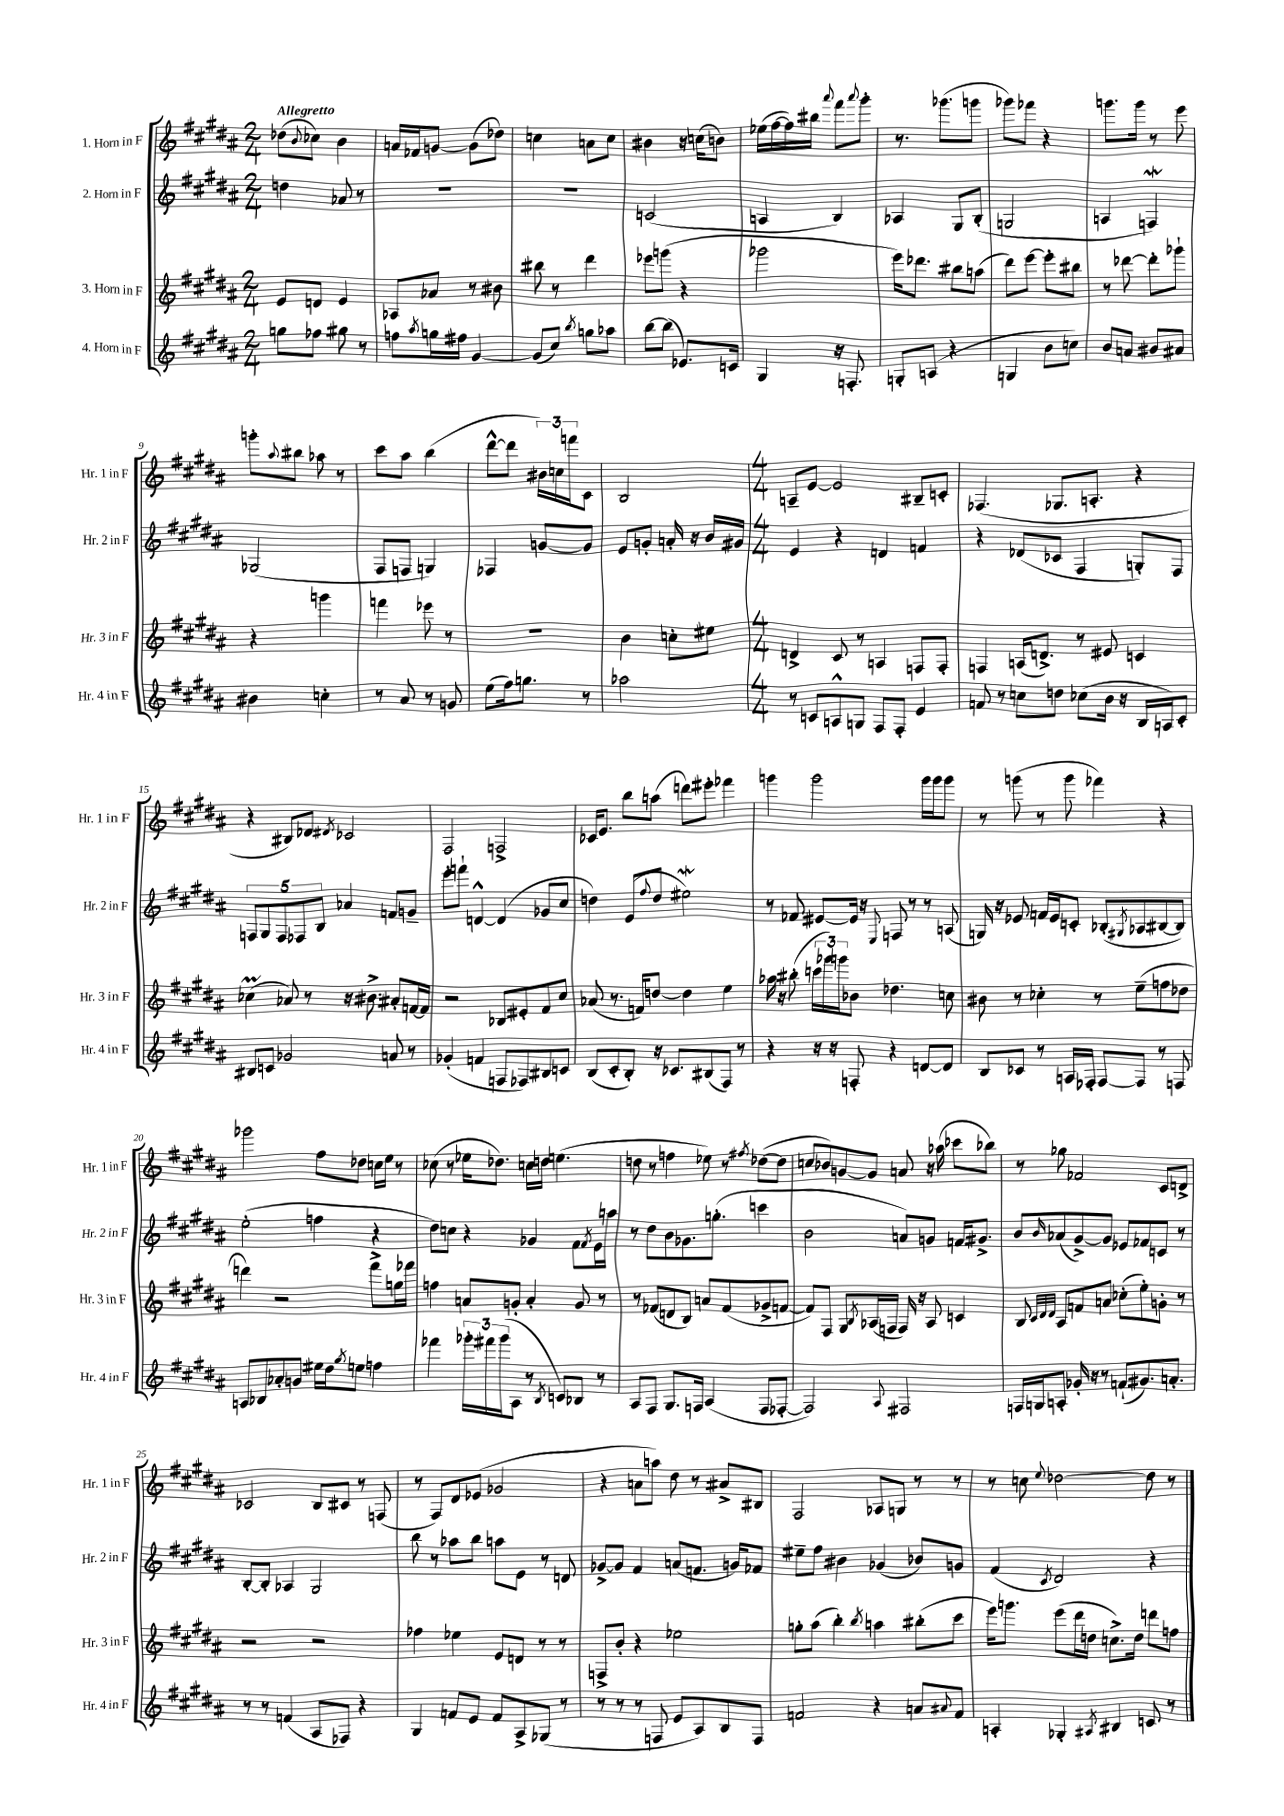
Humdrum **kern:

**kern	**kern	**kern	**kern
*staff4	*staff3	*staff2	*staff1
*clefG2	*clefG2	*clefG2	*clefG2
*k[f#c#g#d#a#]	*k[f#c#g#d#a#]	*k[f#c#g#d#a#]	*k[f#c#g#d#a#]
*M2/4	*M2/4	*M2/4	*M2/4
8gg	8e	4dd	(8dd-
.	.	.	8qqb
8ff-	8d	.	8cc-)
8gg#	4e	8a-	4b
8r	.	8r	.
=	=	=	=
8ff	8A-	2r	16a
.	.	.	16f-
8qaa#	.	.	.
16gg	8a-	.	[8g
16ff#	.	.	.
[4g#	8r	.	(8g]
.	8b#	.	8dd-)
=	=	=	=
(8g#]	8bb#	2r	4cc
8cc#)	8r	.	.
8qbb	.	.	.
8gg	4ddd#	.	8a
8aa-	.	.	8cc
=	=	=	=
[8bb	8eee-	(2c	4b#
(8bb]	(8ggg	.	.
8.e-)	4r	.	16r
.	.	.	(16cc
.	.	.	8b)
16c	.	.	.
=	=	=	=
4G#	2ggg-	4A	(16ee-
.	.	.	[16ff#
.	.	.	16ff#])
.	.	.	16bb#
.	.	.	8qqaaa#
16r	.	4B)	8fff#
8.F'	.	.	.
.	.	.	8qqaaa#
.	.	.	8ggg#'
=	=	=	=
8G'	16eee)	4A-	8.r
.	8.ddd-	.	.
(8A	.	.	.
.	.	.	(8.ggg-
4r	8bb#	8G#	.
.	(8aa	(8B'	8ggg
=	=	=	=
4G	8ddd#)	2G	8ggg-)
.	[8eee	.	8fff-
8b	8eee']	.	4r
8cc)	8bb#	.	.
=	=	=	=
8b	8r	4A	8.ggg
8a	[8ddd-	.	.
.	.	.	16ggg
8b#	8ddd-']	4F)	8r
8a#	8ggg-`	.	8eee
=	=	=	=
4b#	4r	(2G-	8ggg'
.	.	.	8qqaa#
.	.	.	8bb#
4cc'	4ggg	.	8aa-
.	.	.	8r
=	=	=	=
8r	4fff	8F#	8ccc#
8a#	.	8F	8aa#
8r	8eee-	4G)	(4bb
8g	8r	.	.
=	=	=	=
(8ee	2r	4F-	[8ddd#^^
16ff#)	.	.	8ddd#]
8.gg	.	.	.
.	.	[8g	24b#)
.	.	.	24cc
.	.	.	24fff
8r	.	8g]	8c#
=	=	=	=
2aa-	4b	8e	2B
.	.	8g'	.
.	8cc'	16a'	.
.	.	16r	.
.	8ee#	16b	.
.	.	16g#	.
=	=	=	=
*M4/4	*M4/4	*M4/4	*M4/4
8r	4d^	4e	8A~
8c	.	.	[8e
8A^^	8c#	4r	2e]
8G	8r	.	.
8F#	4A	4d	.
8F#'	.	.	.
4e	8F	4f	8B#~
.	8F'	.	8c'
=	=	=	=
8f	4F	4r	(4.F-
8r	.	.	.
8cc	(16A	(8d-	.
.	8.d^)	.	.
8dd	.	8c-	8.G-
(8cc-	8r	4F#	.
.	.	.	8.A'
16b	8e#	.	.
16r	.	.	.
16B	4c	8G')	4r
16A)	.	.	.
8c#'	.	8F#	.
=	=	=	=
8B#	(4cc-	10F	4r
.	.	10G#	.
8c	.	.	.
.	.	10F	.
2g-	8a-)	.	8B#)
.	.	10F-	.
.	8r	.	8d-
.	.	10B	.
.	.	.	8qd#
.	16r	4a-	2c-
.	8.b#^	.	.
8a	8a#'	8f	.
8r	[16f	8g~	.
.	16f]	.	.
=	=	=	=
(4g-'	2r	8eee'	2F#
.	.	8fff`	.
4f	.	[4d^^	.
8F	8B-	(4d]	2F^
8F-)	8e#'	.	.
8B#	8f#	8g-	.
8c	8cc#	8cc#	.
=	=	=	=
(8B	(8a-	4dd)	16c-
.	.	.	8.e
8c#'	8.r	.	.
8B')	.	(8e	8bb
.	16f)	.	.
.	.	8qqff#	.
16r	[8dd	8dd	(8aa
8.c-	.	.	.
.	4dd]	2ee#)	8ddd)
(8B#	.	.	8eee#'
8F#)	4ee	.	4fff-
8r	.	.	.
=	=	=	=
4r	16aa-	8r	4ggg
.	16r	.	.
.	(8bb#'	8f-	.
16r	24ccc	[8e#	2ggg
.	24ggg-)	.	.
16r	.	.	.
.	24ggg	.	.
8F'	8b-	16e#]	.
.	.	16r	.
.	.	8qqE	.
4r	4.dd-	8F	.
.	.	8r	.
[8d	.	8r	16ggg
.	.	.	16ggg
8d]	8cc	(8A	8ggg
=	=	=	=
8B	8b#	16G)	8r
.	.	16r	.
8c-	8r	8e-	(8ggg
8r	4cc-'	16f	8r
.	.	16e-	.
16A	.	8c'	8ggg
16F-'	.	.	.
[8F-	8r	(8B-'	4fff-)
.	.	8qG#	.
8F-]	(8ee~	8A-	.
8r	8ff	[8B#	4r
8F	8dd-	8B#])	.
=	=	=	=
8A	4ddd)	(2ee'	2ggg-
8B-	.	.	.
8a-'	2r	.	.
8g	.	.	.
16ee#	.	4ff	8ff#
16dd#	.	.	.
8qgg#	.	.	.
8ee	.	.	8dd-
4ff	8fff#^	4r	16cc
.	.	.	16ee
.	16gg	.	8r
.	16fff-	.	.
=	=	=	=
4fff-	4ff	8dd#)	(8cc-
.	.	8cc	8r
24ggg-'	8a	4r	16ee-
24fff#	.	.	.
.	.	.	8.dd-)
(24ggg-	.	.	.
8A#	8g'	.	.
8r	4a'	4g-	16cc
.	.	.	16dd
8qB	.	.	.
8c)	.	.	(4.ee
8B-	8g	8f#	.
.	.	8qf#	.
8r	8r	16e	.
.	.	16aa	.
=	=	=	=
8A#	8r	8r	8dd
8F#	(8f-	8dd#	8r
8.G#	8d	8b	4ff
.	8B)	8.g-	.
16F	.	.	.
(4A#	8a	.	8ee-)
.	.	(8.gg'	.
.	(8f-	.	8r
.	.	.	8qff#
8F	8g-^	4ccc	([8dd-
[8F-'	[8f	.	8dd-]
=	=	=	=
2F-])	8f])	2b	8cc
.	8F#	.	8b-)
.	8G#	.	[8g
.	8qB	.	.
.	(16A-	.	8g]
.	16F	.	.
8qqA#	.	.	.
2F#	16F)	8a)	8a
.	16r	.	.
.	8A-	8g	16r
.	.	.	(16aa-
.	4c	16f	8ccc-
.	.	8.g#^	.
.	.	.	8bb-)
=	=	=	=
16F	8B	8b	8r
16G	.	.	.
.	32qqc#	.	.
.	32qqd#	.	.
.	32qqd#	16qqb	.
8A'	8A#	(8a-	8gg-
16g-'	8f	[8g#^)	2f-
16r	.	.	.
8r	8a	8g#]	.
(8f`	(8cc-'	8e-	.
8.g#)	8ee')	8f-	.
.	8g'	8c	8c#
8.a'	.	.	.
.	8r	8r	8d^
=	=	=	=
8r	2r	[8B'	2c-
8r	.	8B']	.
(4f	.	4A-	.
8A#	2r	2G#	8B
8F-)	.	.	8c#
4r	.	.	8r
.	.	.	(8F
=	=	=	=
4G#	4ff-	8bb	8r
.	.	8r	8F#)
8f	4ee-	8aa-	8d#
8e	.	8bb	(8e-
8f	8e	8aa	2g-
8A#^	8d	8e	.
(8G-	8r	8r	.
8r	8r	8d	.
=	=	=	=
8r	8F^	[8g-^	4r
8r	8b'	8g-]	.
8r	4r	4f#	8a
8F	.	.	8aa)
8e	2ee-	(8a	8dd#
8A#)	.	8.f	8r
8B	.	.	8a#^
.	.	16g)	.
8F	.	8f-	8B#
=	=	=	=
2f	8gg'	8ee#~	2F#
.	(8aa#	8ff#	.
.	4bb')	4b#	.
.	8qbb	.	.
4r	4aa	(4g-	8A-
.	.	.	8G
8a	(8bb#'	8b-)	8r
8qqa#	.	.	.
8f	8ccc#	8g	8r
=	=	=	=
4A'	16eee)	(4f#	8r
.	8.ggg	.	.
.	.	.	8cc
.	.	8qc#	8qqee
4G-'	(8eee	2d#)	[2dd-
.	16ddd#	.	.
.	16dd	.	.
8qA#	.	.	.
4B#	8.cc^)	.	.
.	16dd	.	.
8c	8ddd	4r	8dd-]
8r	8ff	.	8r
==	==	==	==
*-	*-	*-	*-
